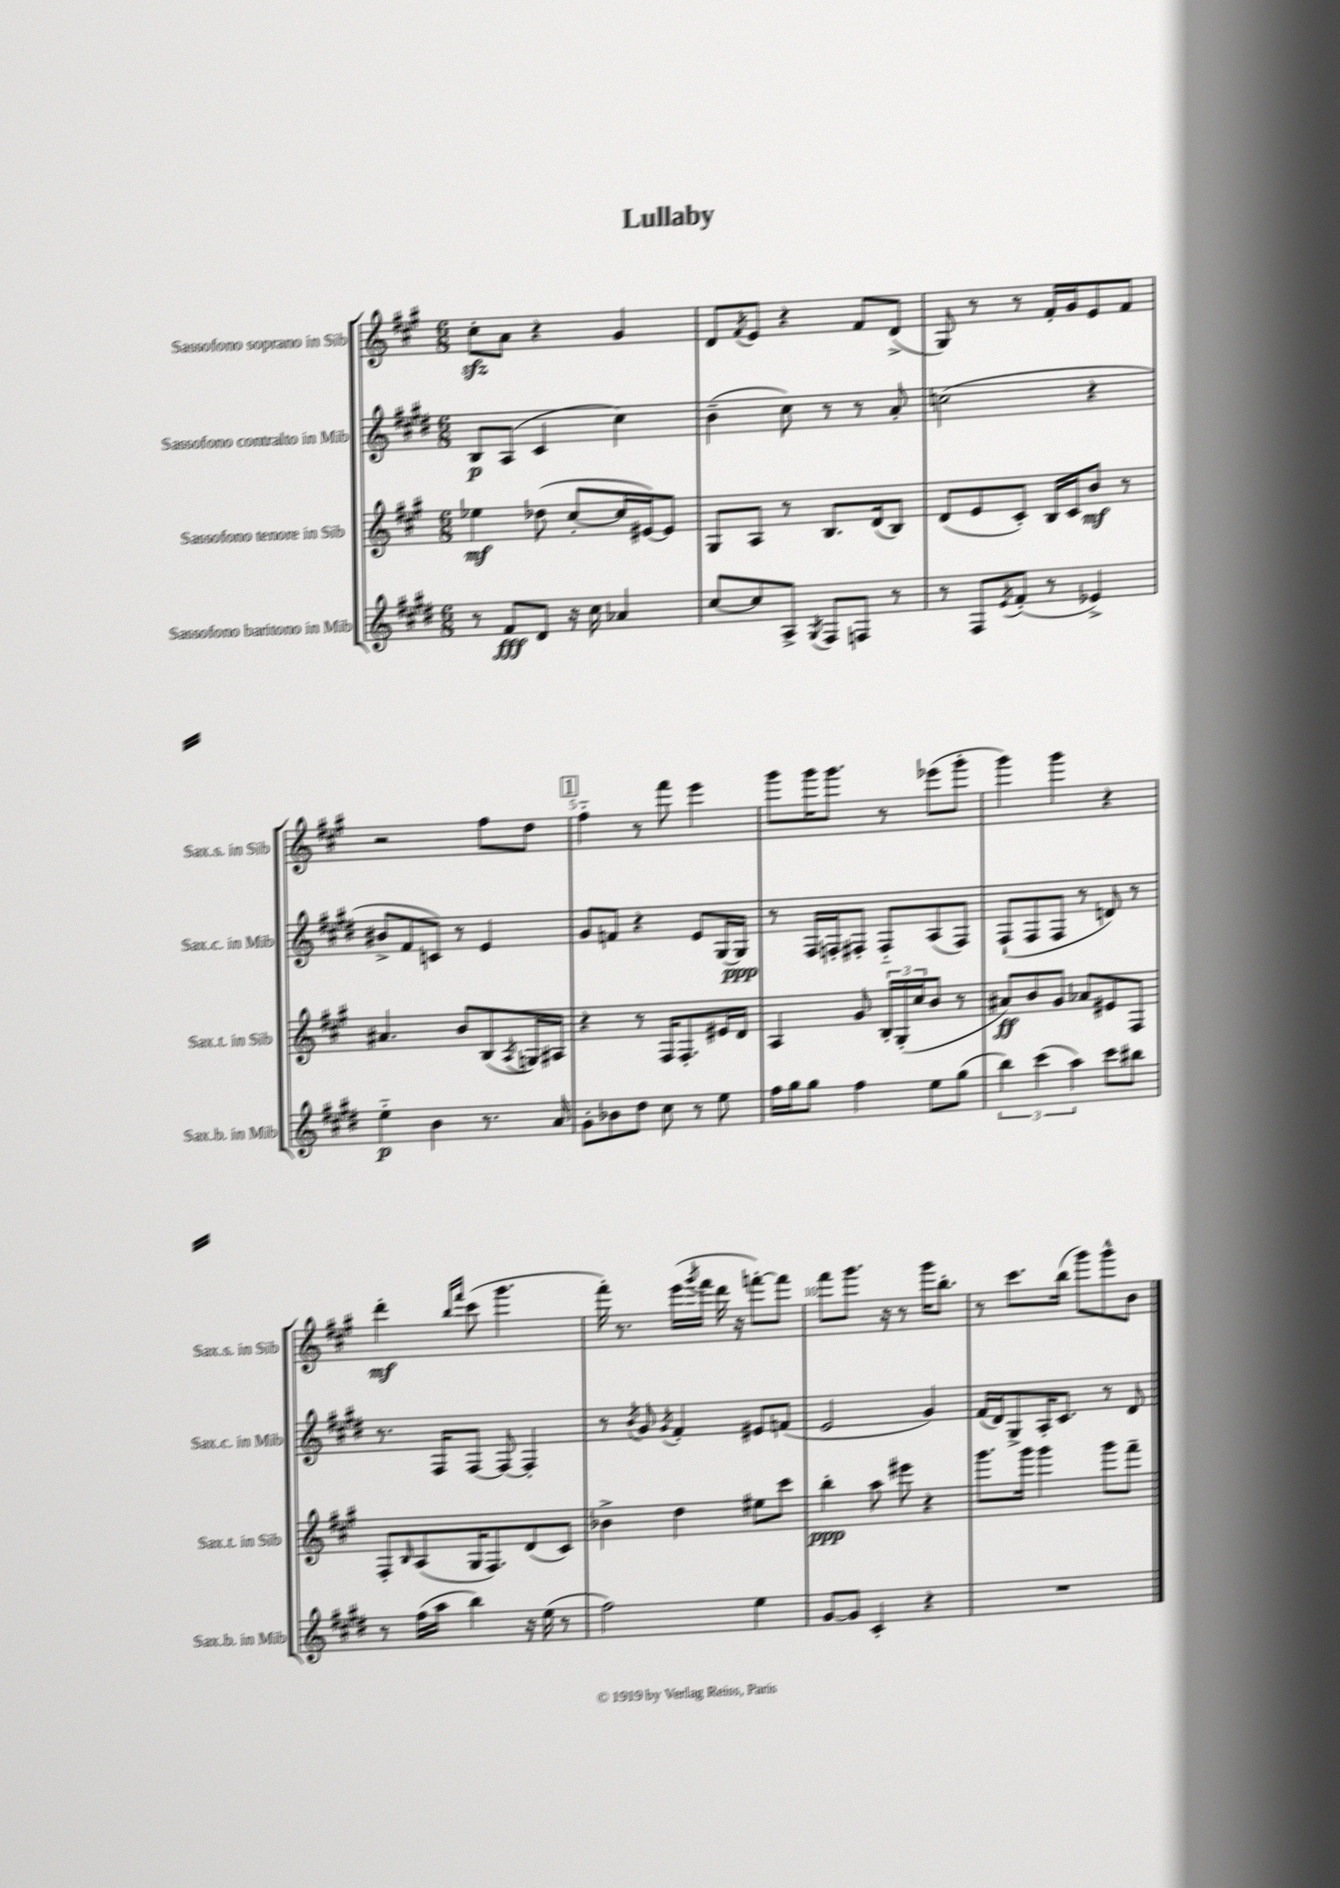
\header { title = "Lullaby" }
<<
\new StaffGroup <<
\new Staff = "s0" \with { instrumentName = "Sassofono soprano in Sib" shortInstrumentName = "Sax.s. in Sib" } {
    \clef treble \key a \major \numericTimeSignature \time 6/8
    cis''8-.\sfz a'8 r4 gis'4 |
    d'8 \acciaccatura { fis'8 } e'8 r4 fis'8 d'8->( |
    gis8) r8 r8 fis'16-. gis'16 e'8 fis'8 |
    r2 fis''8 d''8 |
    \mark \markup { \box "1" } fis''4-_ r8 fis'''8 e'''4 |
    gis'''8 gis'''16 gis'''8. r8 ees'''8( gis'''8-. |
    gis'''4) gis'''4 r4 |
    d'''4-.\mf \grace { b''16 fis'''16 } cis'''8( gis'''4. |
    fis'''16-.) r8. e'''16( \acciaccatura { gis'''8 } fis'''16 d'''16 r16 f'''8~-.) f'''8 |
    fis'''8 gis'''8. r16 r8 gis'''16 b''8.-. |
    r8 cis'''8. b''16( gis'''8) gis'''8-^ b'8 \bar "|." |
}
\new Staff = "s1" \with { instrumentName = "Sassofono contralto in Mib" shortInstrumentName = "Sax.c. in Mib" } {
    \clef treble \key e \major \numericTimeSignature \time 6/8
    b8\p a8( cis'4 cis''4) |
    b'4--( cis''8) r8 r8 a'8-. |
    c''2( r4 |
    bis'8-> fis'8 c'8) r8 e'4 |
    \mark \markup { \box "1" } gis'8 f'8 r4 e'8 gis16~ gis16\ppp |
    r8 fis16 f16-. fis8-. fis8-_ a8( fis8) |
    fis8-!( fis8 fis8 r8 d'8) r8 |
    r8. fis16 fis8~ fis8~ fis4-. |
    r8 \acciaccatura { b'8 } gis'8 \acciaccatura { gis'8 } fis'4-. eis'8 f'8( |
    e'2 gis'4) |
    fis'16( dis'16) gis8-> a16-. cis'8. r8 dis'8 \bar "|." |
}
\new Staff = "s2" \with { instrumentName = "Sassofono tenore in Sib" shortInstrumentName = "Sax.t. in Sib" } {
    \clef treble \key a \major \numericTimeSignature \time 6/8
    ees''4\mf des''8( cis''8~-. cis''16 eis'16~) eis'8 |
    gis8 a8 r8 b8. d'16( b8) |
    d'8( e'8 cis'8-.) b16 cis'16 b'8\mf r8 |
    ais'4. b'8 b8( \acciaccatura { a8 } g16) ais16 |
    \mark \markup { \box "1" } r4 r8 fis16 fis8.-. eis'16 d'16 |
    a4 gis'8 \tuplet 3/2 { b16-. gis16-.( cis''16 } b'8 r8 |
    ais'8\ff) b'8 gis'8 aes'8 eis'8 fis8 |
    fis8-. \grace { b16 } a8( gis16 fis8.) d'8( cis'8) |
    bes'4-> d''4 eis''8 cis'''8 |
    b''4-.\ppp a''8 eis'''8 r4 |
    gis'''8. gis'''16 gis'''4 gis'''8 fis'''8-- \bar "|." |
}
\new Staff = "s3" \with { instrumentName = "Sassofono baritono in Mib" shortInstrumentName = "Sax.b. in Mib" } {
    \clef treble \key e \major \numericTimeSignature \time 6/8
    r8 fis'8\fff dis'8 r16 cis''16 aes'4 |
    cis''8~ cis''8 a8-> \acciaccatura { gis8 } fis8 f8 r8 |
    r8 fis8 \acciaccatura { e'8 } fis'8-.( r8 ees'4->) |
    e''4-_\p b'4 r8. a'16 |
    \mark \markup { \box "1" } gis'8-. bes'8 dis''8 cis''8 r8 e''8 |
    fis''16 gis''16 gis''8 fis''4 e''8 gis''8( |
    \tuplet 3/2 { b''4) cis'''4( a''4) } cis'''8 bis''8 |
    r8 fis''16( a''16 b''4) r16 e''16( r8 |
    fis''2) e''4 |
    gis'8~ gis'8 cis'4-. r4 |
    R2. \bar "|." |
}
>>
>>
\layout { \context { \Score \override BarNumber.break-visibility = ##(#f #t #t) barNumberVisibility = #(every-nth-bar-number-visible 5) } }
